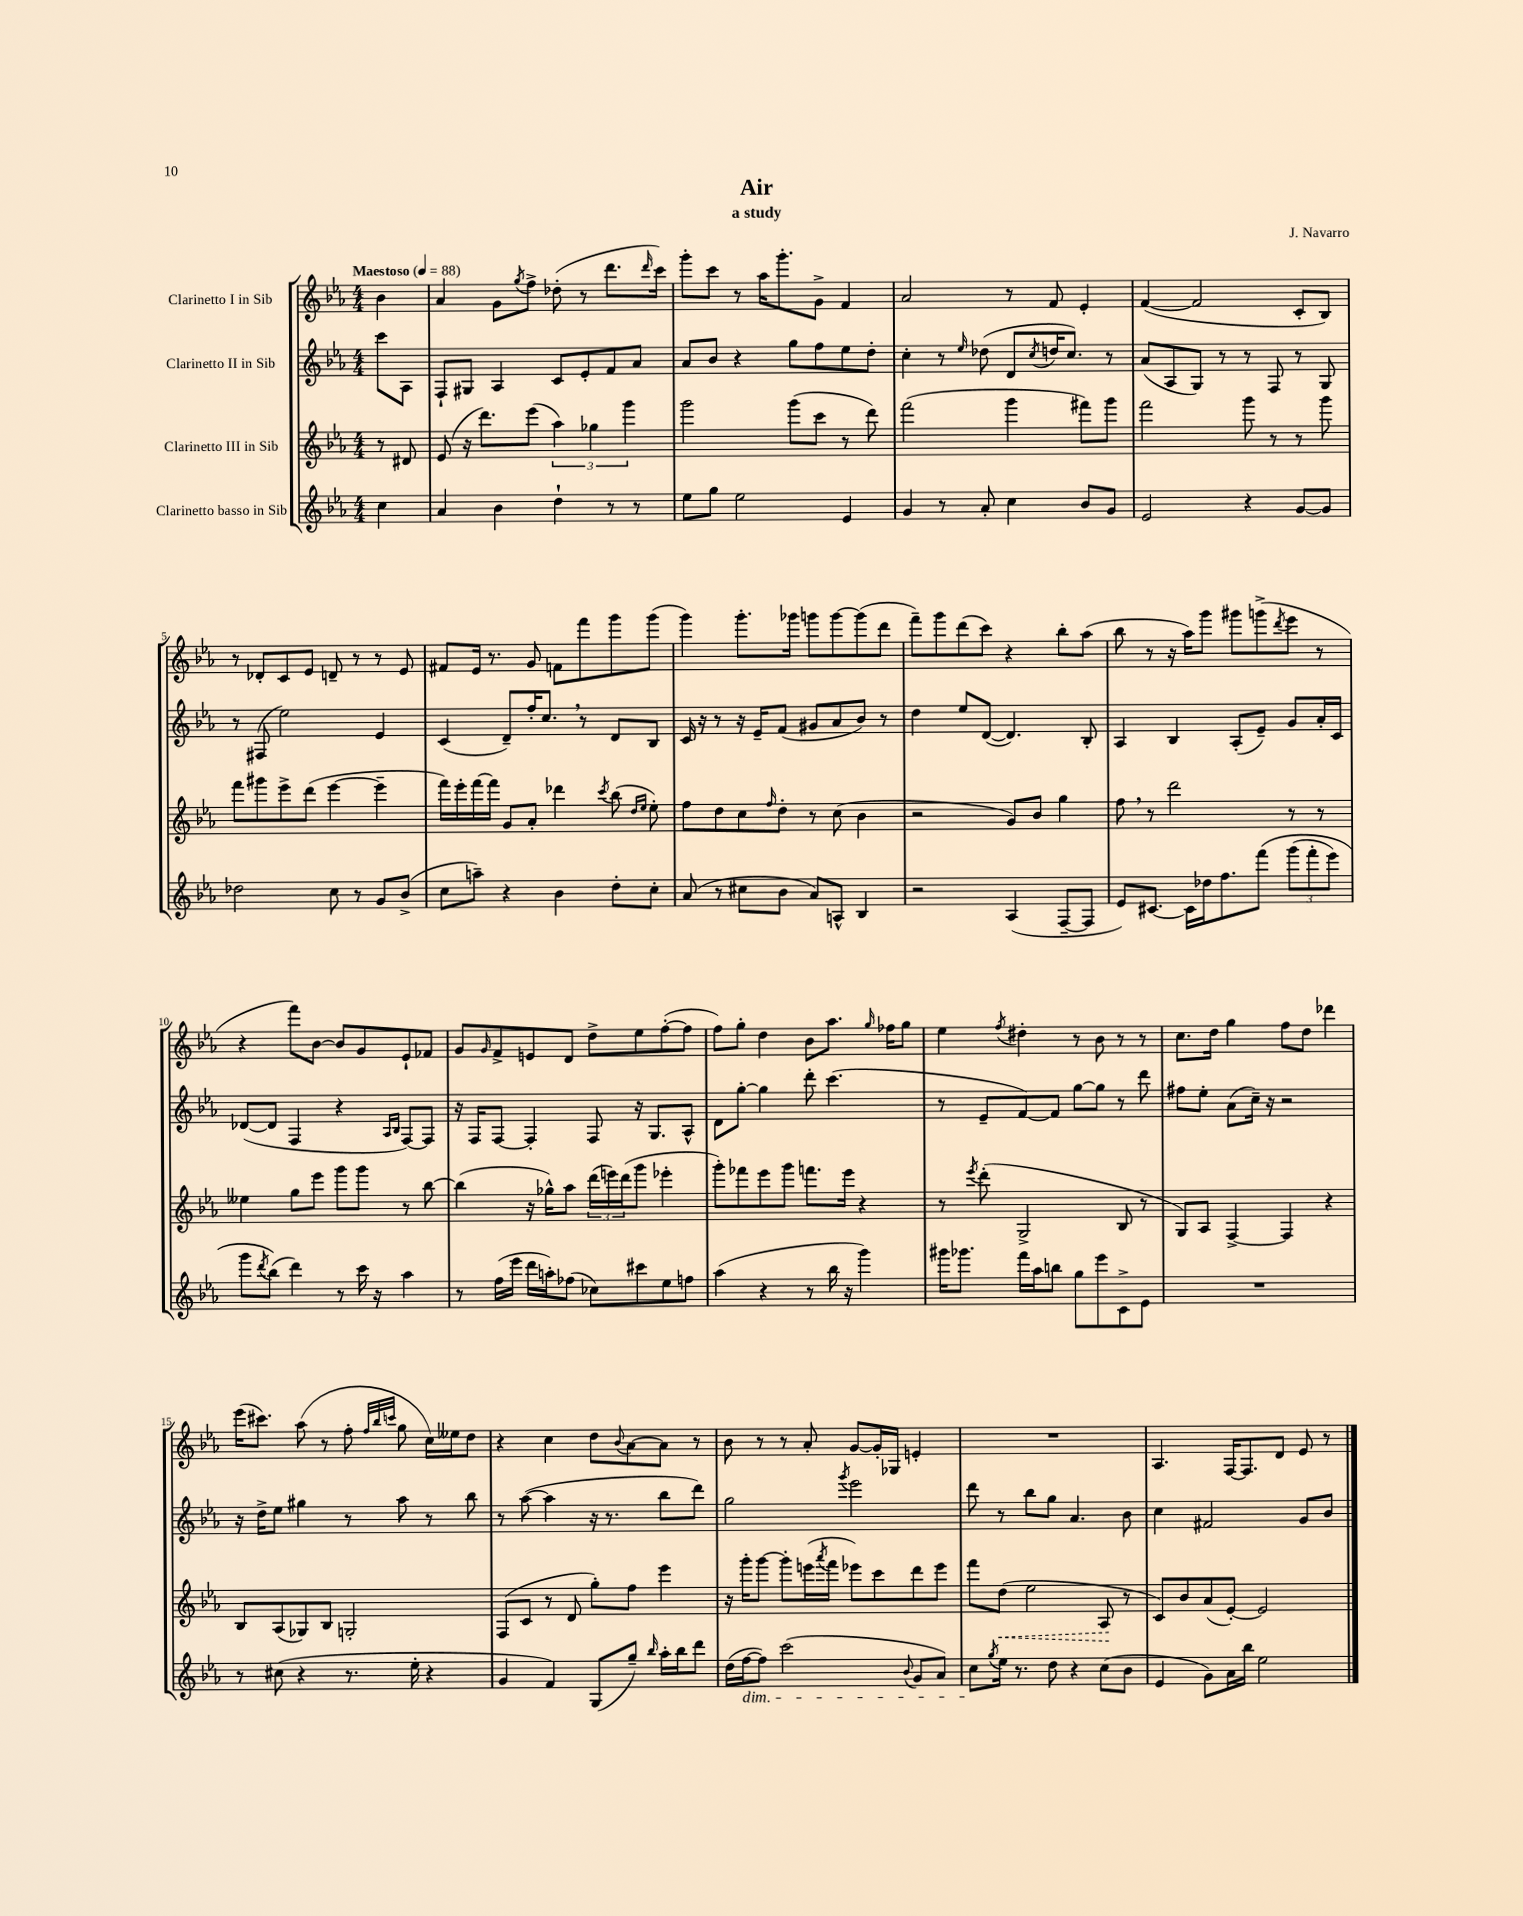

**kern	**kern	**kern	**kern
*staff4	*staff3	*staff2	*staff1
*clefG2	*clefG2	*clefG2	*clefG2
*k[b-e-a-]	*k[b-e-a-]	*k[b-e-a-]	*k[b-e-a-]
*M4/4	*M4/4	*M4/4	*M4/4
*MM88	*MM88	*MM88	*MM88
4cc	8r	8ccc	4b-
.	8d#	8A-	.
=	=	=	=
4a-	(8e-	8F`	4a-
.	16r	8G#	.
.	8.ddd)	.	.
4b-	.	4A-	8g
.	.	.	8qgg
.	(8eee-	.	8ff^
4dd`	6aa-)	8c	(8dd-'
.	.	8e-'	8r
.	6gg-	.	.
8r	.	8f	8.ddd
.	6ggg	.	.
8r	.	8a-	.
.	.	.	16qqddd
.	.	.	16ccc)
=	=	=	=
8ee-	2ggg	8a-	8ggg'
8gg	.	8b-	8ccc
2ee-	.	4r	8r
.	.	.	16aa-
.	.	.	8.ggg'
.	(8ggg	8gg	.
.	8ccc	8ff	8g^
4e-	8r	8ee-	4f
.	8ddd)	8dd'	.
=	=	=	=
4g	(2fff	4cc'	2a-
8r	.	8r	.
.	.	16qqee-	.
8a-'	.	(8dd-	.
4cc	4ggg	8d	8r
.	.	8qcc	.
.	.	16dd	8f
.	.	8.cc)	.
8b-	8fff#)	.	4e-'
8g	8ggg	8r	.
=	=	=	=
2e-	2fff	(8a-	([4f
.	.	8A-	.
.	.	8G)	2f]
.	.	8r	.
4r	8ggg	8r	.
.	8r	8F	.
[8g	8r	8r	8c'
8g]	8ggg	8G	8B-)
=	=	=	=
2dd-	8fff	8r	8r
.	8ggg#	(8F#	8d-'
.	8eee-^	2ee-)	8c
.	(8ddd	.	8e-
8cc	[4eee-	.	8d~
8r	.	.	8r
8g	4eee-~]	4e-	8r
(8b-^	.	.	8e-
=	=	=	=
8cc	16fff)	(4c	8f#
.	16eee-'	.	.
8aa~)	[16fff	.	16e-
.	16fff]	.	8.r
4r	8g	8d~)	.
.	8a-'	16ff'	8g
.	.	8.cc	.
4b-	4ddd-	.	8f
.	.	8r	8fff
.	8qccc	.	.
8dd'	(8bb-	8d	8ggg
.	16qqdd	.	.
.	16qqee-	.	.
8cc'	8ee-')	8B-	(8ggg
=	=	=	=
(8a-	8ff	16c	4ggg)
.	.	16r	.
8r	8dd	8r	.
8cc#	8cc	16r	8.ggg'
.	.	16e-~	.
.	16qqff	.	.
8b-	8dd'	(8f	.
.	.	.	16ggg-
8a-)	8r	8g#	8ggg
8A^^	(8cc	8a-	[8ggg
4B-	4b-	8b-)	(8ggg]
.	.	8r	8ddd
=	=	=	=
2r	2r	4dd	8fff~)
.	.	.	8ggg
.	.	8ee-	(8ddd
.	.	([8d	8ccc)
(4A-	8g)	4.d])	4r
.	8b-	.	.
[8F~	4gg	.	8bb-'
8F]	.	8B-'	(8aa-
=	=	=	=
8e-)	8ff	4A-	8bb-
[8.c#	8r	.	8r
.	2ddd	4B-	16r
16c#]	.	.	16aa-)
16dd-	.	.	8ggg
8.ff	.	.	.
.	.	(8A-'	8ggg#
&(8fff	.	8e-~)	(8ggg^
.	.	.	8qddd
(12ggg	8r	8g	8eee-
12fff'	.	.	.
.	8r	16a-'	8r
12eee-)	.	.	.
.	.	16c	.
=	=	=	=
8ggg	4ee--	([8d-	4r
8qddd	.	.	.
(8bb-&)	.	8d-]	.
4ddd)	8gg	4F	8fff)
.	8eee-	.	[8b-
8r	8ggg	4r	8b-]
16ccc	8ggg	.	8g
16r	.	.	.
.	.	16qqA-	.
.	.	16qqB-	.
4aa-	8r	[8F)	8e-`
.	[8bb-	8F]	8f-
=	=	=	=
8r	(4bb-]	16r	8g
.	.	16F	.
.	.	.	16qqg
(16ff	.	[8F	8f^
16eee-	.	.	.
16ddd	16r	4F']	8e
16aa')	16gg-^^)	.	.
(8ff-	8aa-	.	8d
8cc-)	(24ddd	8F	8dd^
.	24eee)	.	.
.	(24ddd	.	.
8ccc#	8ggg	16r	8ee-
.	.	8.G	.
8ee-	4eee-'	.	([8ff'
8ff	.	8A-^^	8ff]
=	=	=	=
(4aa-	8ggg')	8d	8ff)
.	8fff-	[8gg'	8gg'
4r	8eee-	4gg]	4dd
.	8ggg	.	.
8r	8.fff	8ddd'	8b-
16bb-	.	(4.ccc	8.aa-
16r	16eee-	.	.
4ggg)	4r	.	.
.	.	.	16qqgg
.	.	.	16ff-
.	.	.	8gg
=	=	=	=
16ggg#	8r	8r	4ee-
8.ggg-	.	.	.
.	8qeee-	.	.
.	(8ddd'	8e-~	.
.	.	.	8qff
16fff	2G^	[8f)	4dd#'
16aa-	.	.	.
8bb	.	8f]	.
8gg	.	[8gg	8r
8eee-	.	8gg]	8b-
8c^	8B-	8r	8r
8e-	8r	8ddd	8r
=	=	=	=
1r	8G)	8ff#	8.cc
.	8A-	8ee-'	.
.	.	.	16dd
.	[4F^	(8a-	4gg
.	.	16cc~)	.
.	.	16r	.
.	4F]	2r	8ff
.	.	.	8dd
.	4r	.	4ddd-
=	=	=	=
8r	8B-	16r	(16eee-
.	.	16dd^	8.ccc#)
(8cc#	(8A-	8ee-	.
4r	8G-)	4gg#	(8aa-
.	8B-	.	8r
8.r	2G'	8r	8ff'
.	.	.	32qqff
.	.	.	32qqbb-
.	.	.	32qqccc
.	.	8aa-	8gg
16ee-'	.	.	.
4r	.	8r	16cc)
.	.	.	16ee--
.	.	8bb-	8dd
=	=	=	=
4g	(8F	8r	4r
.	8c	([8aa-	.
4f)	8r	4aa-]	4cc
.	8d	.	.
(8G	8gg')	16r	8dd
.	.	8.r	.
.	.	.	8qqb-
8gg~)	8ff	.	[8a-
16qqbb-	.	.	.
16aa-'	4eee-	8bb-	8a-]
16bb-	.	.	.
8ddd	.	8ddd)	8r
=	=	=	=
(16dd	16r	2gg	8b-
[16ff	16ggg'	.	.
8ff])	[8ggg	.	8r
(2ccc	8ggg']	.	8r
.	(16eee	.	8a-'
.	8qaaa-	.	.
.	16fff	.	.
.	.	8qggg	.
.	8eee-)	2eee-	[8g
.	8ccc	.	16g']
.	.	.	16G-
8qqb-	.	.	.
8g	8ddd	.	4e'
8a-)	8eee-	.	.
=	=	=	=
8cc	8fff	8ddd	1r
8qgg	.	.	.
16ee-	(8dd	8r	.
8.r	.	.	.
.	2ee-	8bb-	.
8dd	.	8gg	.
4r	.	4.a-	.
(8cc	8A-	.	.
8b-	8r	8b-	.
=	=	=	=
4e-	8c)	4cc	4.A-
.	8b-	.	.
8g)	(8a-	2f#	.
16a-	[8e-')	.	[16F
16bb-	.	.	8.F]
2ee-	2e-]	.	.
.	.	.	8d
.	.	8g	8e-
.	.	8b-	8r
==	==	==	==
*-	*-	*-	*-
